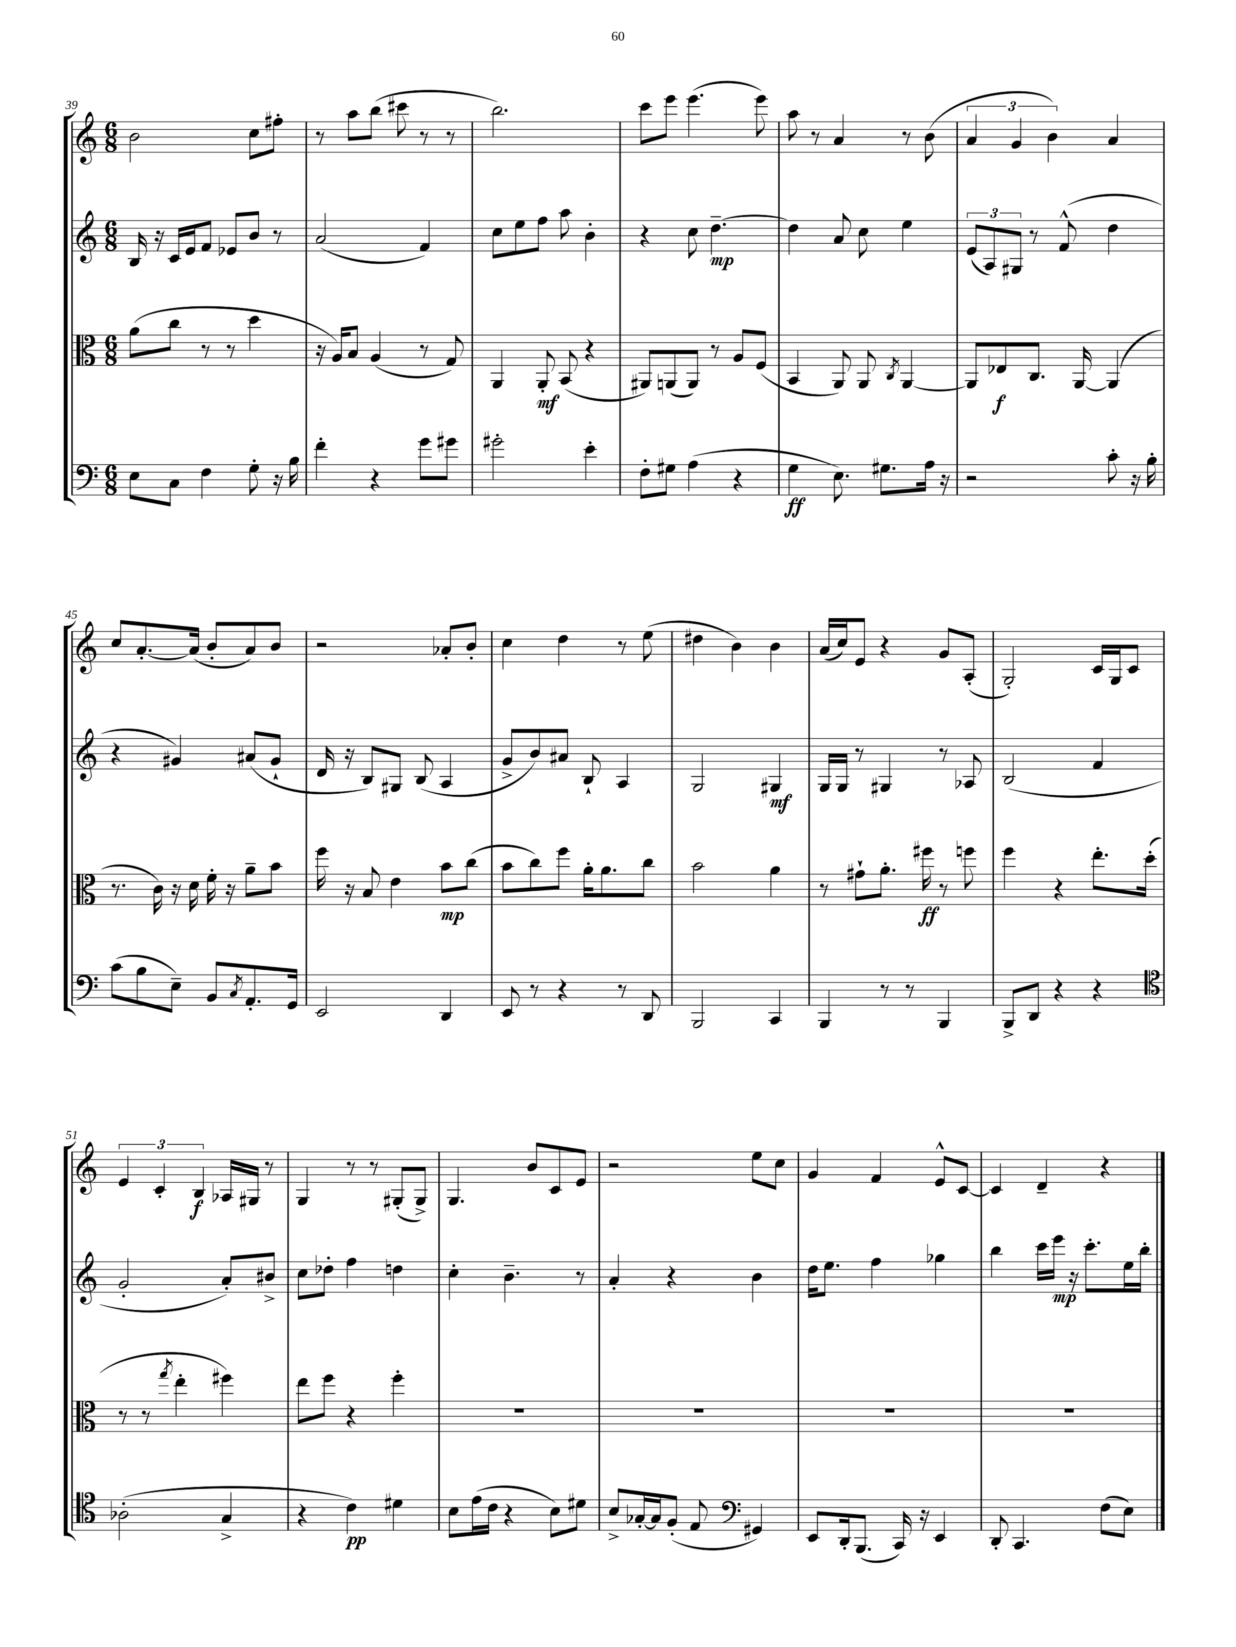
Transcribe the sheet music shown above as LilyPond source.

<<
\new StaffGroup <<
\new Staff = "s0" {
    \clef treble \key c \major \numericTimeSignature \time 6/8
    b'2 c''8 fis''8-. |
    r8 a''8 b''8( cis'''8 r8 r8 |
    b''2.) |
    c'''8 e'''8 e'''4.( e'''8) |
    a''8 r8 a'4 r8 b'8( |
    \tuplet 3/2 { a'4 g'4 b'4) } a'4 |
    c''8 a'8.~-. a'16( b'8-. a'8) b'8 |
    r2 aes'8-. b'8-. |
    c''4 d''4 r8 e''8( |
    dis''4 b'4) b'4 |
    a'16( c''16) e'8 r4 g'8 a8-.( |
    g2-.) c'16 g16 c'8 |
    \tuplet 3/2 { e'4 c'4-. b4\f } aes16 gis16 r8 |
    g4 r8 r8 gis8-.( gis8->) |
    g4. b'8 c'8 e'8 |
    r2 e''8 c''8 |
    g'4 f'4 e'8-^ c'8~ |
    c'4 d'4-- r4 \bar "|." |
}
\new Staff = "s1" {
    \clef treble \key c \major \numericTimeSignature \time 6/8
    b16 r16 c'16 e'16 f'8 ees'8 b'8 r8 |
    a'2( f'4) |
    c''8 e''8 f''8 a''8 b'4-. |
    r4 c''8 d''4.~--\mp |
    d''4 a'8 c''8 e''4 |
    \tuplet 3/2 { e'8( a8) gis8 } r8 f'8-^( d''4 |
    r4 gis'4) ais'8( gis'8-! |
    d'16 r16 b8) gis8 b8( a4 |
    g'8-> b'8) ais'8 b8-! a4 |
    g2 gis4\mf |
    g16 g16 r8 gis4 r8 aes8 |
    b2( f'4 |
    g'2-. a'8-.) bis'8-> |
    c''8 des''8-. f''4 d''4 |
    c''4-. b'4.-- r8 |
    a'4-. r4 b'4 |
    d''16 e''8. f''4 ges''4 |
    b''4 c'''16 e'''16\mp r16 c'''8.-. e''16 b''16-. \bar "|." |
}
\new Staff = "s2" {
    \clef alto \key c \major \numericTimeSignature \time 6/8
    a'8( c''8 r8 r8 d''4 |
    r16 a16) b8 a4( r8 g8) |
    a,4 a,8-.\mf b,8( r4 |
    ais,8) a,8( a,8) r8 a8 f8( |
    b,4 a,8) a,8 \acciaccatura { c8 } a,4~ |
    a,8 ees8\f c8. a,16~ a,4( |
    r8. c'16) r16 d'16 f'16-. r16 a'8-- b'8 |
    f''16 r16 b8 e'4 b'8\mp c''8( |
    b'8 c''8) f''8 a'16-. a'8. c''8 |
    b'2 a'4 |
    r8 gis'8-! a'8.-. fis''16\ff r8 f''8 |
    f''4 r4 e''8.-. d''16-.( |
    r8 r8 \acciaccatura { g''8 } e''4-. fis''4) |
    e''8 f''8 r4 f''4-. |
    R2. |
    R2. |
    R2. |
    R2. \bar "|." |
}
\new Staff = "s3" {
    \clef bass \key c \major \numericTimeSignature \time 6/8
    e8 c8 f4 g8-. r16 b16 |
    f'4-. r4 g'8 gis'8 |
    gis'2-. e'4-. |
    f8-. gis8 a4( r4 |
    g4\ff e8.) gis8. a16 r16 |
    r2 c'8-. r16 b16-. |
    c'8( b8 e8--) b,8 \acciaccatura { c8 } a,8.-. g,16 |
    e,2 d,4 |
    e,8 r8 r4 r8 d,8 |
    b,,2 c,4 |
    b,,4 r8 r8 b,,4 |
    b,,8-> d,8 r4 r4 |
    \clef tenor aes2-.( g4-> |
    r4 c'4\pp) dis'4 |
    b8 e'16( c'16 r4 b8) dis'8 |
    b8-> ges16~-. ges16 f8-.( e8 \clef bass gis,4) |
    e,8 d,16-. b,,8.( c,16) r16 e,4 |
    d,8-. c,4. f8( e8) \bar "|." |
}
>>
>>
\layout { \context { \Score currentBarNumber = #39 } }
